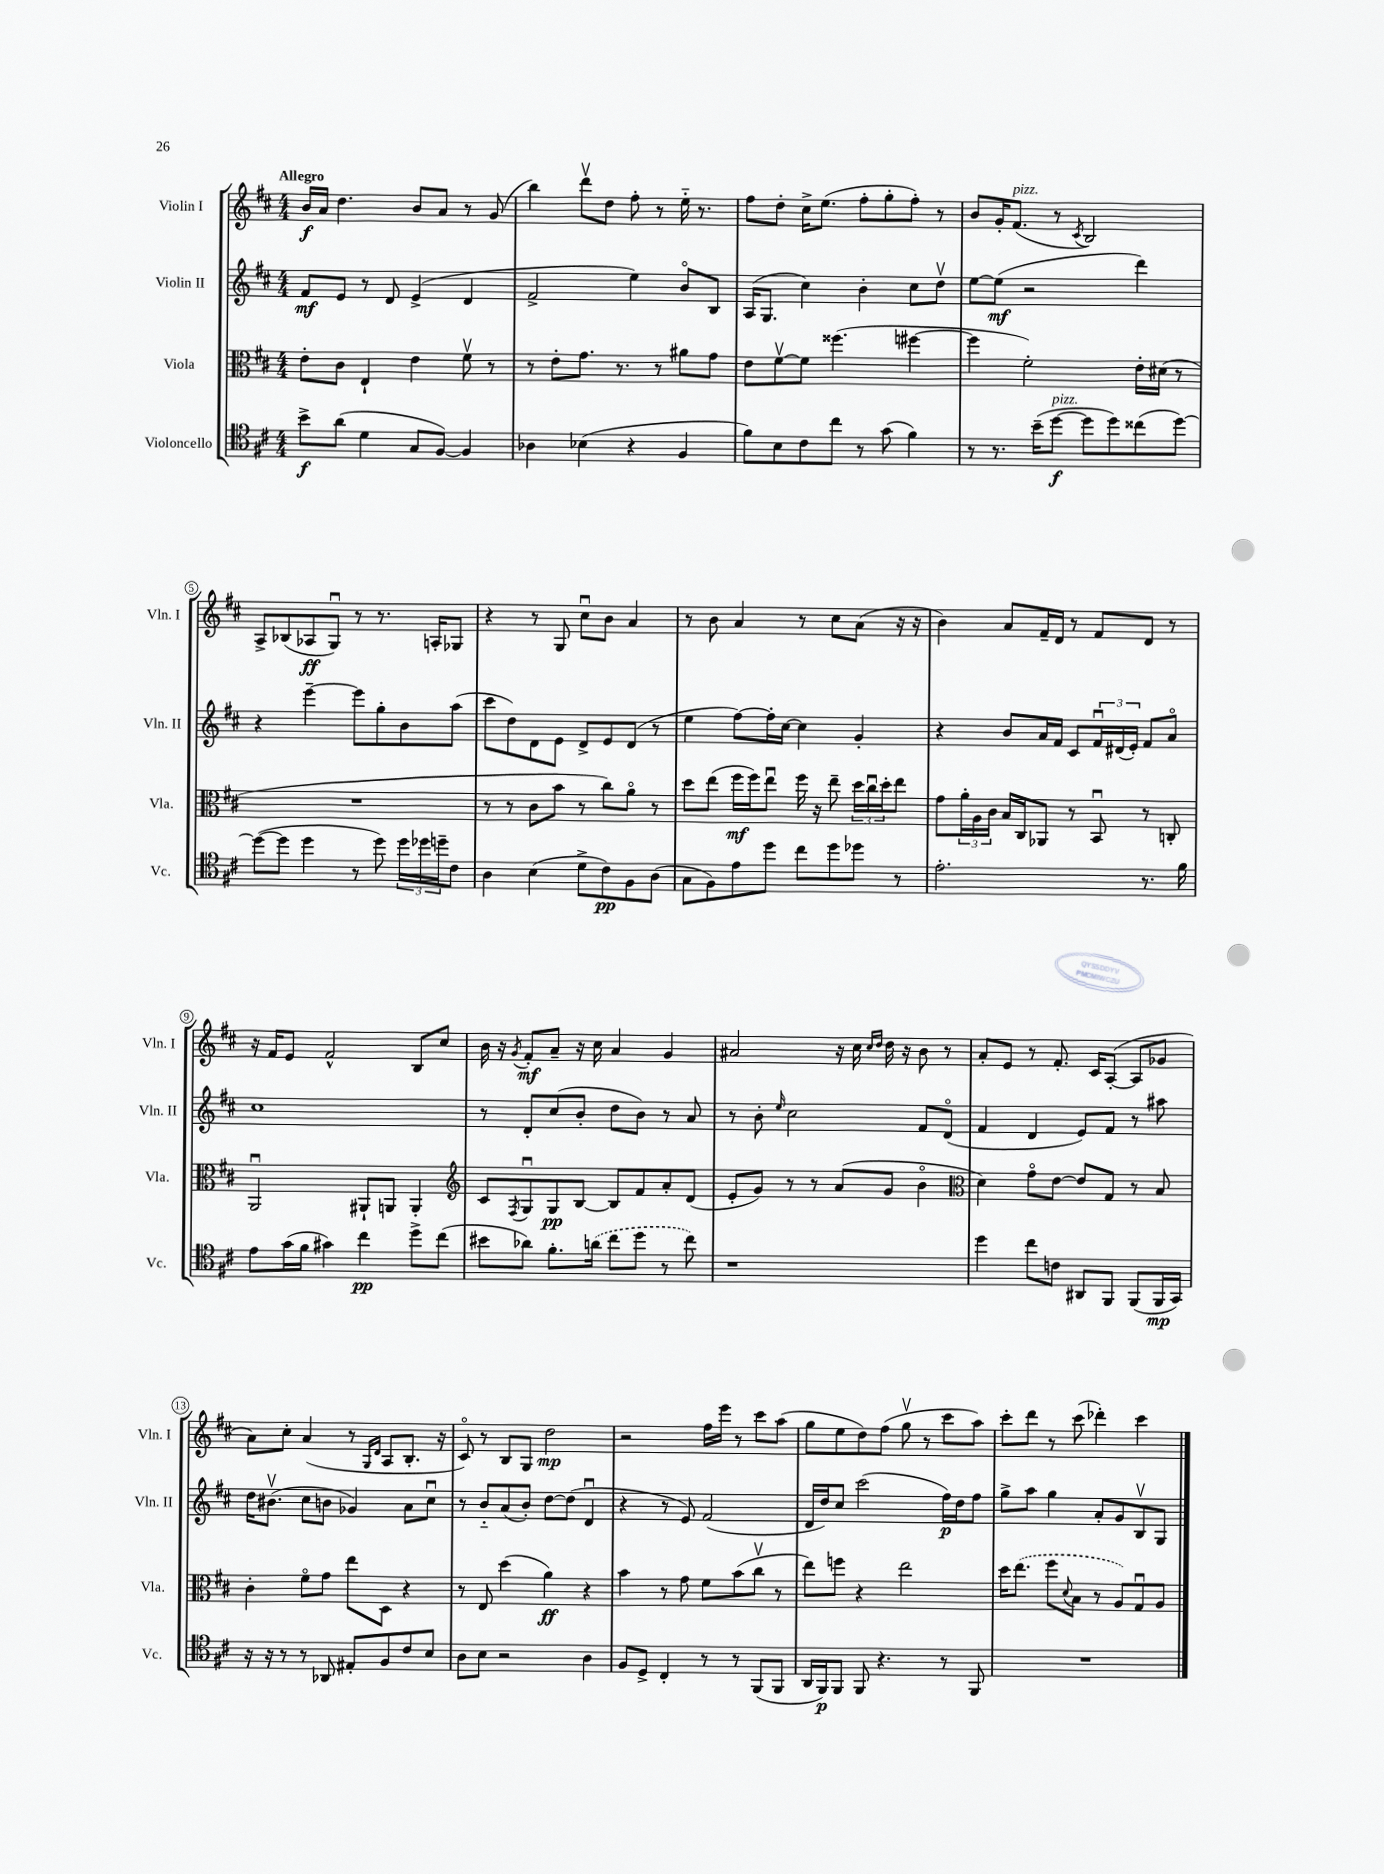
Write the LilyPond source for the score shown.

<<
\new StaffGroup <<
\new Staff = "s0" \with { instrumentName = "Violin I" shortInstrumentName = "Vln. I" } {
    \clef treble \key d \major \numericTimeSignature \time 4/4 \tempo "Allegro"
    b'16\f a'16 d''4. b'8 a'8 r8 g'8( |
    b''4) d'''8\upbow d''8 fis''8-. r8 e''16-_ r8. |
    fis''8 d''8-. cis''16-> e''8.( fis''8-. g''8-. fis''8-.) r8 |
    b'8 g'16-. fis'8.^\markup { \italic "pizz." }( r8 \acciaccatura { cis'8 } b2) |
    a8-> bes8( aes8\ff g8\downbow) r8 r8. a16-. ges8 |
    r4 r8 g8 cis''8\downbow b'8 a'4 |
    r8 b'8 a'4 r8 cis''8 a'8( r16 r16 |
    b'4) a'8 fis'16-- d'16 r8 fis'8 d'8 r8 |
    r16 fis'16 e'8 fis'2-^ b8 cis''8 |
    b'16 r16 \acciaccatura { g'8 } fis'8-.\mf a'8-- r16 cis''16 a'4 g'4 |
    ais'2 r16 cis''16 \grace { cis''16 d''16 } d''16 r16 b'8 r8 |
    a'8-. e'8 r8 fis'8.-. cis'16 a8~-.( a8 ges'8 |
    a'8) cis''8-. a'4( r8 \grace { g16 d'16 } a8 b8.-. r16 |
    cis'8\flageolet) r8 b8 g8 d''2\mp |
    r2 fis''16 e'''16 r8 cis'''8 a''8( |
    g''8 e''8 d''8) fis''8( g''8\upbow r8 cis'''8 a''8) |
    cis'''8-. d'''8 r8 cis'''8( des'''4-.) cis'''4 \bar "|." |
}
\new Staff = "s1" \with { instrumentName = "Violin II" shortInstrumentName = "Vln. II" } {
    \clef treble \key d \major \numericTimeSignature \time 4/4
    fis'8\mf e'8 r8 d'8 e'4->( d'4 |
    fis'2-> e''4) b'8\flageolet b8 |
    a16( g8. cis''4) b'4-. cis''8 d''8\upbow |
    e''8~ e''8\mf( r2 d'''4) |
    r4 e'''4~-- e'''8 g''8-. b'8 a''8( |
    cis'''8 d''8) d'8 e'8 d'8-> e'8 d'8( r8 |
    e''4 fis''8~) fis''16-. cis''16~ cis''4 g'4-. |
    r4 b'8 a'16 fis'16 cis'8 \tuplet 3/2 { fis'16\downbow dis'16( e'16-.) } fis'8 a'8\flageolet |
    cis''1 |
    r8 d'8-. cis''8( b'8-. d''8 b'8) r8 a'8 |
    r8 b'8-. \grace { e''16 } cis''2 fis'8 d'8\flageolet( |
    fis'4 d'4 e'8) fis'8 r8 ais''8 |
    d''16 bis'8.\upbow( cis''8 b'8 ges'4) a'8 cis''8\downbow |
    r8 b'8-_ a'8( b'8-.) d''8~ d''8( d'4\downbow |
    r4 r8 e'8) fis'2( |
    d'16 d''16) cis''8 cis'''2( fis''16\p) d''16 fis''8 |
    g''8-> a''8 g''4 a'8-. g'8 b8\upbow g8 \bar "|." |
}
\new Staff = "s2" \with { instrumentName = "Viola" shortInstrumentName = "Vla." } {
    \clef alto \key d \major \numericTimeSignature \time 4/4
    e'8-. cis'8 e4-! e'4 fis'8\upbow r8 |
    r8 e'8-. g'8. r8. r8 ais'8 g'8 |
    e'8 fis'8~\upbow fis'8 fisis''4.( fis''4~ |
    fis''4 fis'2-.) e'16-. dis'16( r8 |
    R1 |
    r8 r8 cis'8 b'8 r8 cis''8) a'8\flageolet r8 |
    d''8 e''8( fis''16\mf fis''16) e''8\downbow fis''16 r16 e''8-- \tuplet 3/2 { d''16 cis''16\downbow d''16-. } e''8 |
    g'8 \tuplet 3/2 { a'16-. a16 cis'16 } b16 cis16 aes,8 r8 b,8\downbow r8 c8-. |
    a,2\downbow ais,8-! a,8 a,4-. |
    \clef treble cis'8 \acciaccatura { fis8 } g8\downbow g8\pp b8~ b8 fis'8 a'8-. d'8( |
    e'8-. g'8) r8 r8 a'8( g'8 b'4\flageolet |
    \clef alto d'4) g'8\flageolet e'8~ e'8 g8 r8 b8 |
    cis'4-. fis'8\flageolet g'8 e''8 d8 r4 |
    r8 e8 d''4( a'4\ff) r4 |
    b'4 r8 g'8 fis'8 b'8( cis''8\upbow r8 |
    e''8) f''8 r4 e''2 |
    d''16 \once \slurDashed e''8.( fis''8 \appoggiatura { d'8 } b8 r8 a8) g8\downbow a8 \bar "|." |
}
\new Staff = "s3" \with { instrumentName = "Violoncello" shortInstrumentName = "Vc." } {
    \clef tenor \key d \major \numericTimeSignature \time 4/4
    b'8->\f a'8( d'4 g8 fis8~) fis4 |
    aes4 bes4( r4 fis4 |
    fis'8) b8 cis'8 cis''8 r8 g'8( fis'4) |
    r8 r8. b'16--( d''8~\f^\markup { \italic "pizz." } d''8 d''8) cisis''8( d''8~) |
    d''8~( d''8 d''4 r8 d''8) \tuplet 3/2 { d''16 des''16 d''16-- } cis'8 |
    a4 b4( d'8-> cis'8\pp) fis8 a8( |
    g8 fis8) e'8 d''8 cis''8 d''8 des''8 r8 |
    e'2.-. r8. fis'16 |
    e'8 g'16( fis'16 gis'4) cis''4\pp d''8-> cis''8( |
    bis'8 aes'8) fis'8.-. \once \slurDashed a'16( cis''8 d''8 r8 cis''8) |
    r1 |
    d''4 cis''8 c'8 ais,8 fis,8 fis,8( fis,16\mp g,16) |
    r16 r16 r8 r8 aes,8 eis8-. fis8 cis'8 b8 |
    a8 b8 r2 a4 |
    fis8 d8-> cis4-. r8 r8 fis,8( fis,8 |
    a,16 fis,16\p) fis,8 fis,8 r4. r8 fis,8 |
    R1 \bar "|." |
}
>>
>>
\layout { \context { \Score \override BarNumber.stencil = #(make-stencil-circler 0.1 0.3 ly:text-interface::print) } }
